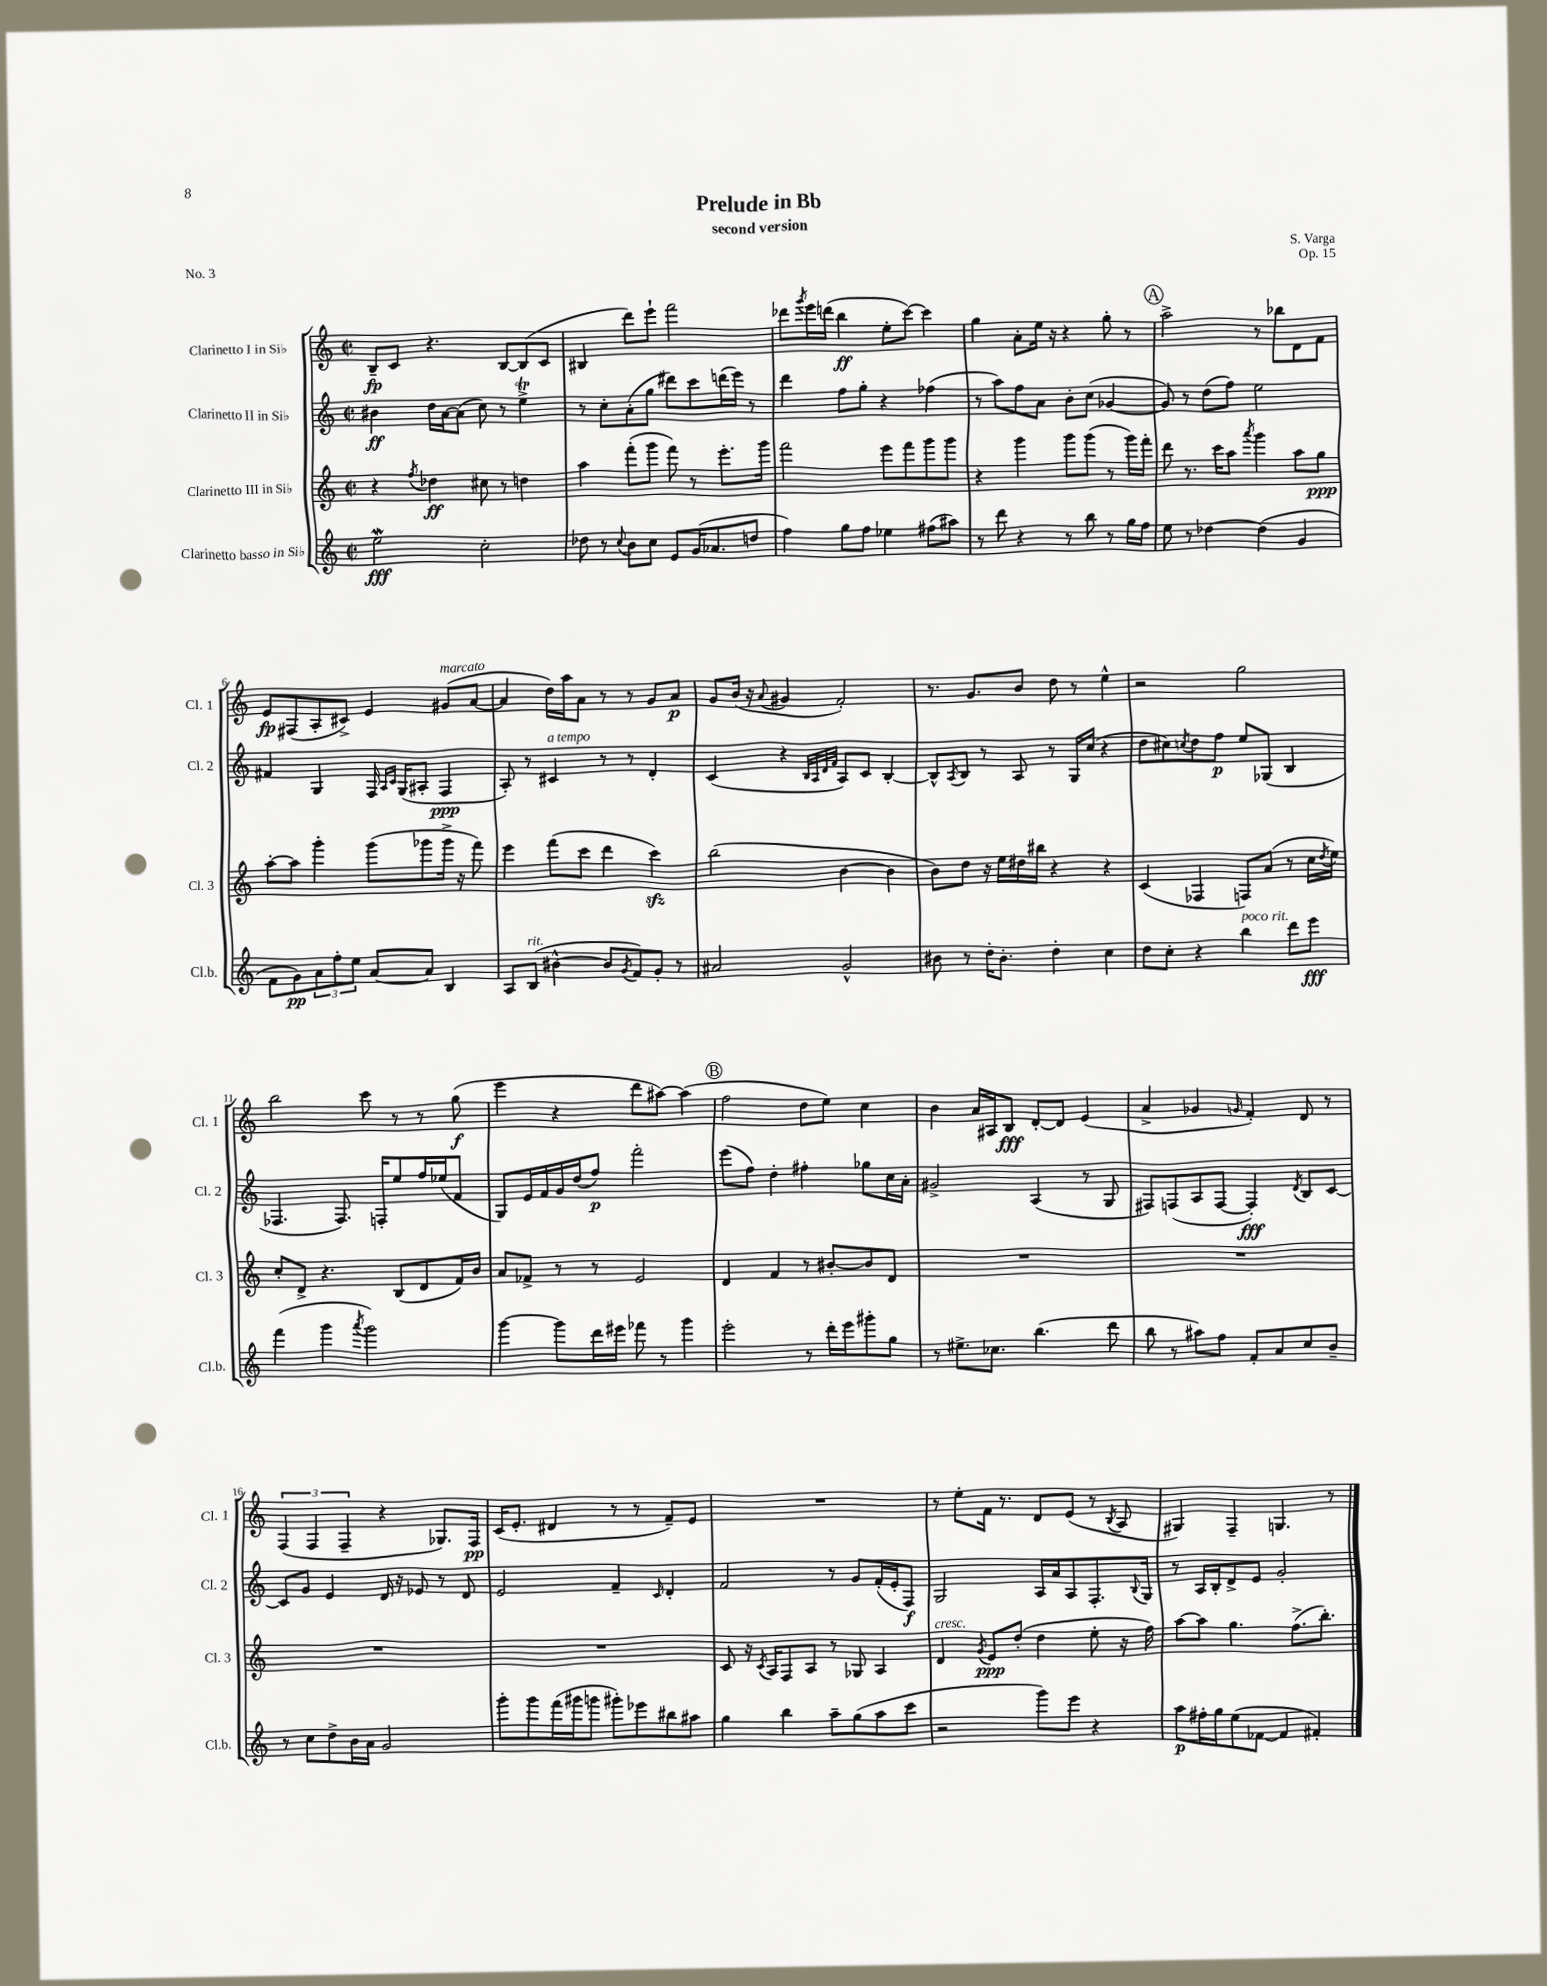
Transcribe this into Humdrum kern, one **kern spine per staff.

**kern	**kern	**kern	**kern
*staff4	*staff3	*staff2	*staff1
*clefG2	*clefG2	*clefG2	*clefG2
*k[]	*k[]	*k[]	*k[]
*M2/2	*M2/2	*M2/2	*M2/2
*met(c|)	*met(c|)	*met(c|)	*met(c|)
2ee	4r	4b#	8B~
.	.	.	8c
.	8qff	.	.
.	4dd-	16dd	4.r
.	.	[16a	.
.	.	(8a]	.
2cc'	8cc#	8cc)	.
.	8r	8r	[8B
.	4dd	4ee^	(8B]
.	.	.	8c
=	=	=	=
8dd-	4aa	8r	4B#
8r	.	8cc'	.
8qqcc	.	.	.
8b	(8fff'	(8a'	8ddd)
8cc	8ggg	8gg	8eee`
8e	8fff)	8ddd#)	2fff
(16g	8r	8ccc	.
8.a-	.	.	.
.	8.eee'	(16ddd	.
.	.	16eee)	.
8dd	.	8r	.
.	16ggg	.	.
=	=	=	=
4ff)	2fff	4ddd	8ddd-
.	.	.	8qggg
.	.	.	16eee
.	.	.	(16ddd
8gg	.	8ff	4bb
8ff	.	8gg'	.
4ee-	8eee	4r	8ee'
.	8fff	.	[8ccc)
(8ff#	8ggg	(4ff-	4ccc]
8aa#)	8ggg	.	.
=	=	=	=
8r	4r	8r	4gg
8ddd	.	8aa)	.
4r	4ggg	8ff	8a'
.	.	8a	16ee
.	.	.	16r
8r	8ggg	8b'	4r
8bb	(8ggg	(8cc	.
8r	8r	[4g-	8gg'
16gg	16ggg)	.	8r
16ff	16fff'	.	.
=	=	=	=
8ee	8ddd	8g-])	2aa^
8r	8.r	8r	.
[4dd-	.	(8dd	.
.	16ccc	.	.
.	8aa	8ff)	.
.	8qaaa	.	.
(4dd-]	4ggg	2ee	8r
.	.	.	8bb-
4g	8aa	.	8d
.	8gg	.	8f
=	=	=	=
8f	[8aa'	4f#	8e
8g)	8aa]	.	(8F#
12a	4ggg'	4G	8A'
12ff'	.	.	.
.	.	.	8c#^)
12ee	.	.	.
[8a	(8ggg	16F	4e
.	.	16qqA	.
.	.	16qqc	.
.	.	(16G	.
8a]	8ggg-	8A#'	.
4B	16ggg-^	4F	(8g#
.	16r	.	.
.	8fff)	.	[8a
=	=	=	=
8A	4eee	8A')	4a]
(8B	.	8r	.
[4b#^^	(8fff	4c#	16dd)
.	.	.	16aa
.	8ccc	.	8a
8b#]	4ddd	8r	8r
8qg	.	.	.
8f)	.	8r	8r
8g'	4ccc)	4d'	8g
8r	.	.	8a
=	=	=	=
2a#	(2bb	(4c	8g
.	.	.	(16b
.	.	.	16r
.	.	.	8qqa
.	.	4r	4g#
.	.	32qqB	.
.	.	32qqA	.
.	.	32qqd	.
.	.	32qqf	.
2g^^	[4b	8A)	2f')
.	.	8c	.
.	4b]	[4B'	.
=	=	=	=
8b#	8b)	8B^^]	8.r
.	.	8qA	.
8r	8dd	8B	.
.	.	.	8.g
16dd'	16r	8r	.
8.b#'	16ee	.	.
.	16dd#	8A	8b
.	16bb#	.	.
4dd'	4r	8r	8dd
.	.	16G	8r
.	.	(16cc	.
4cc	4r	4r	4ee^^
=	=	=	=
8dd	(4c	8dd	2r
8cc'	.	8cc#)	.
.	.	8qcc	.
4r	4F-	8dd	.
.	.	8ff	.
4bb	8F)	8ee	2gg
.	(8a	(8G-	.
8ddd	8r	4B	.
8eee	16cc	.	.
.	8qdd	.	.
.	16ee)	.	.
=	=	=	=
(4fff	8cc'	4.F-	2bb
.	8d^	.	.
4ggg	4.r	.	.
.	.	8.F-)	.
8qaaa	.	.	.
2ggg)	.	.	8ccc
.	.	16F'	.
.	(8B	8ee	8r
.	8d	16ff	8r
.	.	(16ee-	.
.	16f)	8f	(8gg
.	16b	.	.
=	=	=	=
[4ggg	8a	8G)	4eee
.	8f-^	16e	.
.	.	16f	.
8ggg]	8r	16g	4r
.	.	(16dd	.
16ddd	8r	8ff)	.
16eee#	.	.	.
8fff-	2e	2fff'	8ddd
8r	.	.	[8aa#)
4ggg	.	.	(4aa#]
=	=	=	=
2eee'	4d	(8eee	2ff
.	.	8ff)	.
.	4f	4dd'	.
8r	8r	4ff#'	8dd
16ddd'	[8b#'	.	8ee)
16eee	.	.	.
8ggg#'	8b#]	8gg-	4cc
8gg	8d	16cc	.
.	.	16a'	.
=	=	=	=
8r	1r	2g#^	4b
8.ee#^	.	.	.
.	.	.	16a
8.cc-	.	.	16A#
.	.	.	8B
(4.bb	.	(4A	[8d'
.	.	.	8d]
.	.	8r	(4e
8ddd	.	8G	.
=	=	=	=
8bb	1r	8F#)	4a^
8r	.	(8F	.
8aa#)	.	8A	4g-
8ff	.	[8F	.
.	.	.	16qqg
8f'	.	4F'])	4f')
8a	.	.	.
.	.	8qd	.
8cc	.	8B	8d
8b~	.	[8c	8r
=	=	=	=
8r	1r	8c]	(6F
8cc	.	8g	.
.	.	.	6F
8dd^	.	4e	.
.	.	.	6F~
16b	.	.	.
16a	.	.	.
2g	.	16d	4r
.	.	16r	.
.	.	8e-	.
.	.	8r	8.G-)
.	.	8d	.
.	.	.	16F
=	=	=	=
8ggg'	1r	2e	(16c
.	.	.	8.e'
8ggg	.	.	.
(16fff	.	.	4d#
16ggg#	.	.	.
8ggg	.	.	.
8ggg#')	.	4f~	8r
8eee-	.	.	8r
.	.	16qqc	.
8bb#	.	4d'	8f~)
8aa#	.	.	8e
=	=	=	=
4gg	8c	2f	1r
.	16r	.	.
.	8qc	.	.
.	16A	.	.
4bb	8F	.	.
.	8A	.	.
8aa~	8r	8r	.
(8gg	8G-	8g	.
8aa	4A	(16f'	.
.	.	16e'	.
8ccc	.	8F)	.
=	=	=	=
2r	4d	2G	8r
.	.	.	8ee'
.	8qg	.	.
.	8e	.	16f
.	.	.	8.r
.	(8dd'	.	.
8ggg)	4dd	16A	8d
.	.	16a	.
8eee	.	8A	(8e
4r	8ee'	8.F'	8r
.	.	.	8qB
.	16r	.	8A
.	.	8qqB	.
.	16ff)	16G	.
=	=	=	=
8aa	[8aa	8r	4G#)
16ff#'	8aa]	16A	.
16gg	.	16B'	.
(8ee	4.gg	8d^	4F~
[8f-	.	8e	.
4f-]	.	2g'	4.G
.	(8.ff^	.	.
4f#')	.	.	.
.	8.bb')	.	.
.	.	.	8r
==	==	==	==
*-	*-	*-	*-
